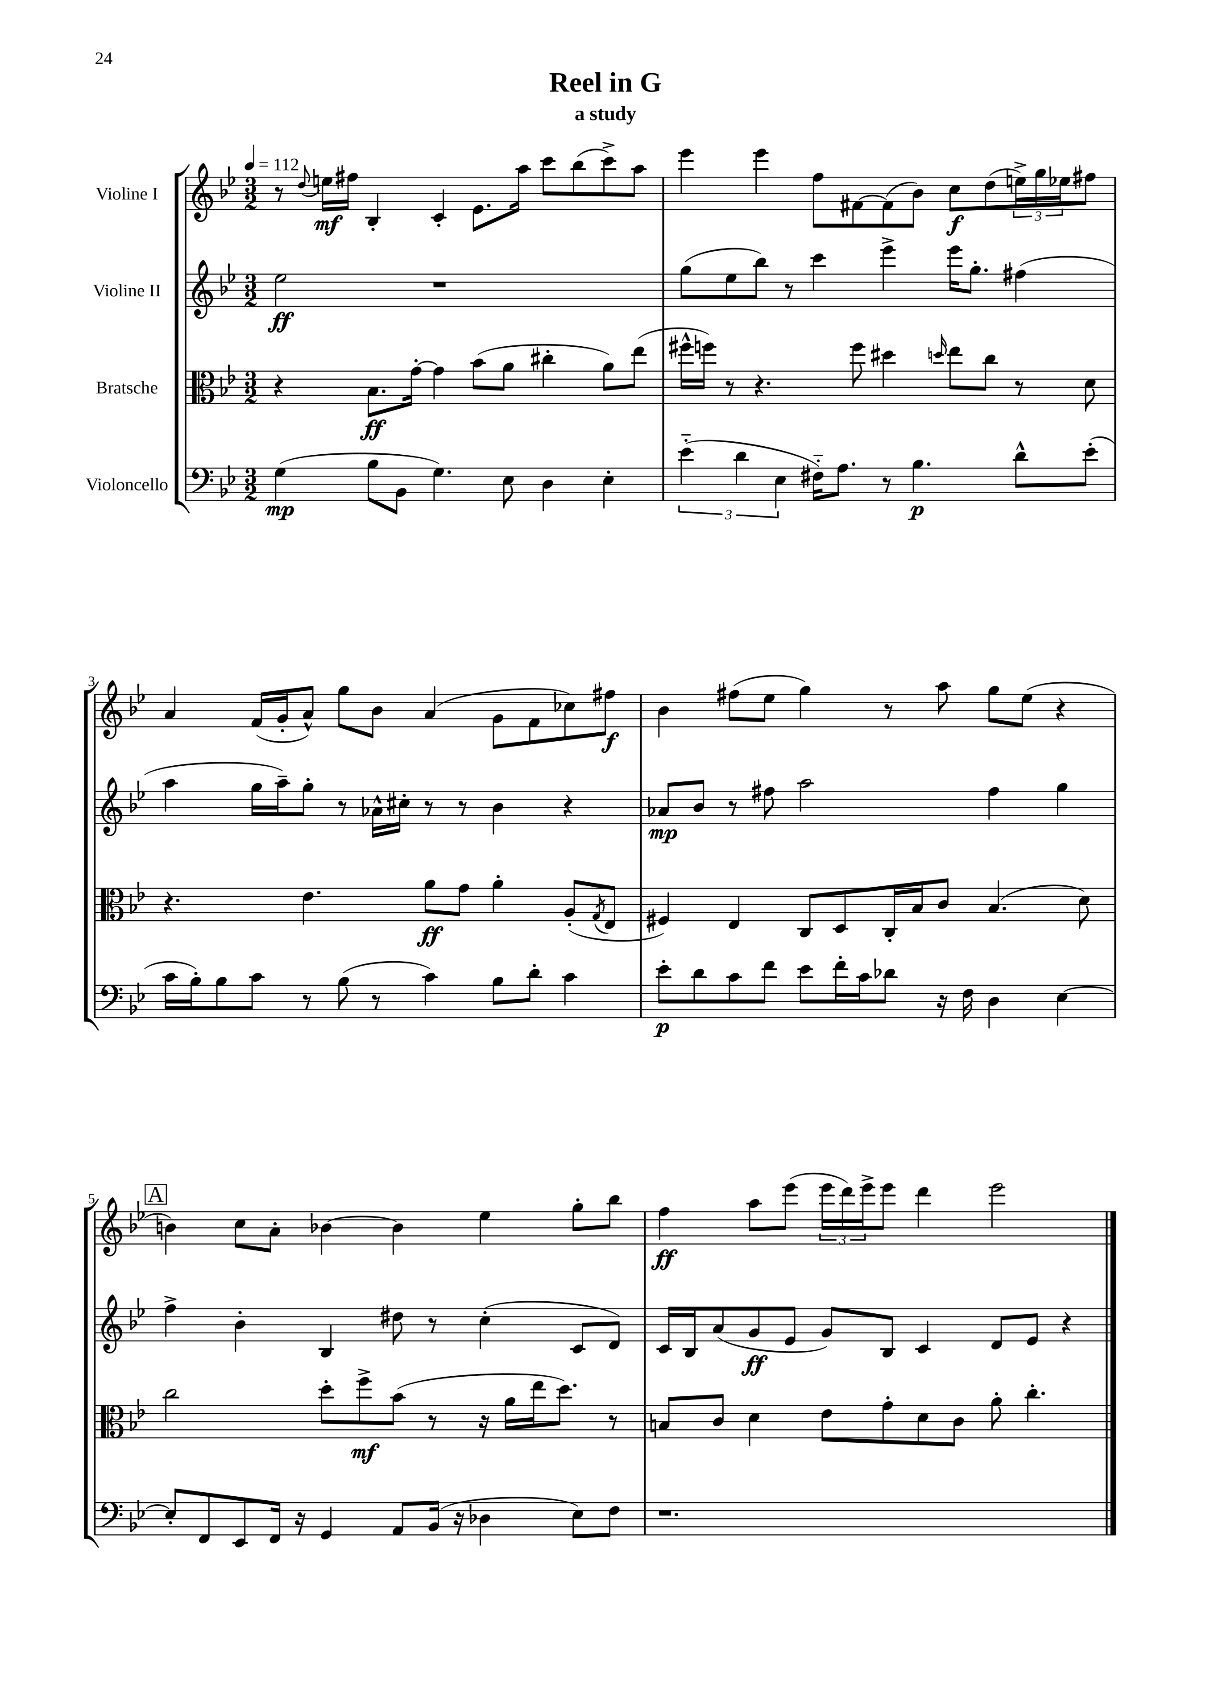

**kern	**kern	**kern	**kern
*staff4	*staff3	*staff2	*staff1
*clefF4	*clefC3	*clefG2	*clefG2
*k[b-e-]	*k[b-e-]	*k[b-e-]	*k[b-e-]
*M3/2	*M3/2	*M3/2	*M3/2
*MM112	*MM112	*MM112	*MM112
(4G\	4r	2ee-\	8r
.	.	.	8qqdd/
.	.	.	16ee\LL
.	.	.	16ff#\JJ
8B-\L	8.B-\L	.	4B-'/
8BB-\J	.	.	.
.	[16g'\Jk	.	.
4.G\)	4g\]	1r	4c'/
.	(8b-\L	.	8.e-\L
8E-\	8a\J	.	.
.	.	.	16aa\Jk
4D\	4cc#'\	.	8ccc\L
.	.	.	(8bb-\
4E-'\	8a\L)	.	8ccc^\)
.	(8ee-\J	.	8aa\J
=	=	=	=
(6e-'~\	16ff#^^\LL	(8gg\L	4eee-\
.	16ff\JJ)	.	.
.	8r	8ee-\	.
6d\	.	.	.
.	4.r	8bb-\J)	4eee-\
6E-\	.	.	.
.	.	8r	.
16F#'~\LK)	.	4ccc\	8ff\L
8.A\J	.	.	.
.	8ff\	.	[8f#\
8r	4dd#\	4eee-^\	(8f#\]
4.B-\	.	.	8b-\J)
.	16qqdd/	.	.
.	8ee-\L	16eee-\LK	8cc\L
.	.	8.gg'\J	.
.	8cc\J	.	(8dd\
8d^^\L	8r	(4ff#\	24ee^\L)
.	.	.	24gg\
.	.	.	24ee-\J
(8e-'\J	8d\	.	8ff#\J
=	=	=	=
16c\LL	4.r	4aa\	4a/
16B-'\J)	.	.	.
8B-\	.	.	.
8c\J	.	16gg\LL	(16f/LL
.	.	16aa~\J)	16g'/J
8r	4.e-\	8gg'\J	8a^^/J)
(8B-\	.	8r	8gg\L
8r	.	16a-^^\LL	8b-\J
.	.	16cc#'\JJ	.
4c\)	8a\L	8r	(4a/
.	8g\J	8r	.
8B-\L	4a'\	4b-\	8g\L
8d'\J	.	.	8f\
4c\	(8A'/L	4r	8cc-\)
.	8qG/	.	.
.	8E-/J	.	8ff#\J
=	=	=	=
8e-'\L	4F#/)	8a-/L	4b-\
8d\	.	8b-/J	.
8c\	4E-/	8r	(8ff#\L
8f\J	.	8ff#\	8ee-\J
8e-\L	8C/L	2aa\	4gg\)
16f'\L	8D/	.	.
16c\J	.	.	.
8d-\J	16C'/L	.	8r
.	16B-/J	.	.
16r	8c/J	.	8aa\
16F\	.	.	.
4D\	(4.B-/	4ff#\	8gg\L
.	.	.	(8ee-\J
[4E-\	.	4gg\	4r
.	8d\)	.	.
=	=	=	=
8E-'/]L	2cc\	4ff^\	4b\)
8FF/	.	.	.
8EE-/	.	4b-'\	8cc\L
16FF/Jk	.	.	8a'\J
16r	.	.	.
4GG/	8dd'\L	4B-/	[4b-\
.	8ff^\	.	.
8AA/L	(8b-\J	8dd#\	4b-\]
(16BB-/Jk	8r	8r	.
16r	.	.	.
4D-\	16r	(4cc'\	4ee-\
.	16a\LL	.	.
.	16ee-\J	.	.
.	8.dd\J)	.	.
8E-\L)	.	8c/L	8gg'\L
8F\J	8r	8d/J)	8bb-\J
=	=	=	=
1.r	8B/L	16c/LL	4ff\
.	.	16B-/J	.
.	8c/J	(8a/	.
.	4d\	8g/	8aa\L
.	.	8e-/J	(8eee-\J
.	8e-\L	8g/L)	24eee-\LL
.	.	.	24ddd\)
.	.	.	24eee-^\J
.	8g'\	8B-/J	8eee-\J
.	8d\	4c/	4ddd\
.	8c\J	.	.
.	8a'\	8d/L	2eee-\
.	4.cc'\	8e-/J	.
.	.	4r	.
==	==	==	==
*-	*-	*-	*-
